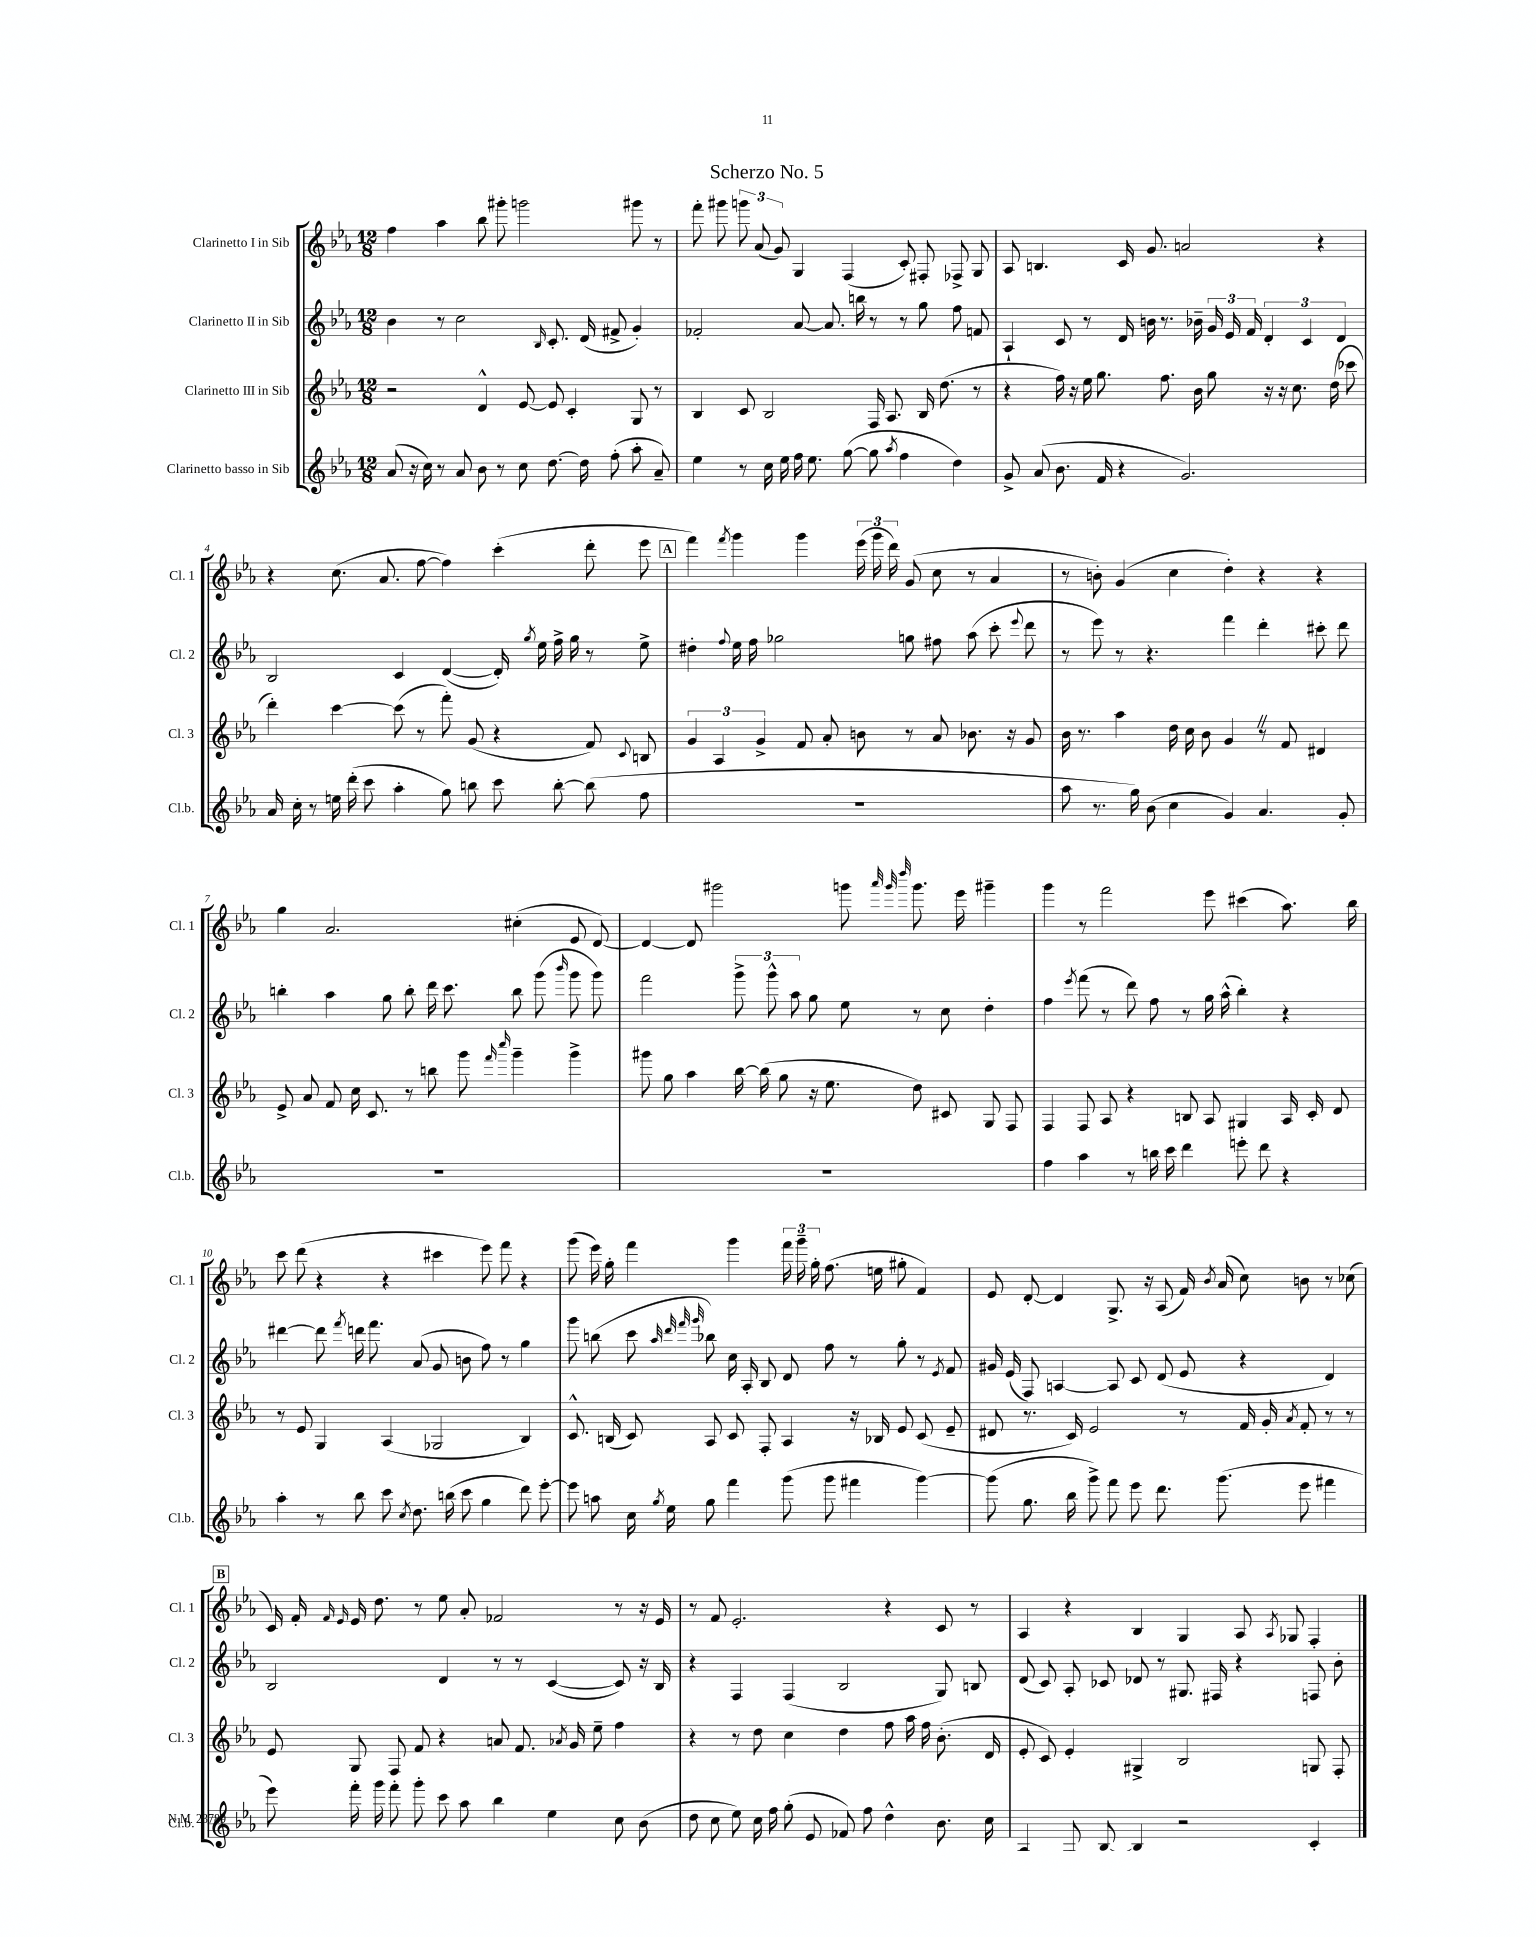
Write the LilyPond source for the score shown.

\header { title = "Scherzo No. 5" }
<<
\new StaffGroup <<
\new Staff = "s0" \with { instrumentName = "Clarinetto I in Sib" shortInstrumentName = "Cl. 1" } {
    \clef treble \key ees \major \numericTimeSignature \time 12/8
    \autoBeamOff f''4 aes''4 bes''8 gis'''8-. g'''2 gis'''8 r8 |
    f'''8-. gis'''8 \tuplet 3/2 { g'''8 aes'8( g'8) } g4 f4( c'8-.) fis8-. fes8-> g8 |
    aes8 b4. c'16 g'8. a'2 r4 |
    r4 c''8.( aes'8. f''8~ f''4) c'''4-.( d'''8-. ees'''8 |
    \mark \markup { \box "A" } f'''4) \acciaccatura { f'''8 } g'''4 g'''4 \tuplet 3/2 { ees'''16( g'''16 d'''16) } g'8( c''8 r8 aes'4 |
    r8 b'8-.) g'4( c''4 d''4-.) r4 r4 |
    g''4 aes'2. cis''4-.( ees'8 d'8~) |
    d'4~ d'8 gis'''2 g'''8 \grace { aes'''32 g'''32 d''''32 } g'''8. ees'''16 gis'''4-- |
    g'''4 r8 f'''2 ees'''8 cis'''4( aes''8.) bes''16 |
    c'''8 d'''8( r4 r4 cis'''4 ees'''8) f'''8 r4 |
    g'''8( ees'''16) g''16-. f'''4 g'''4 \tuplet 3/2 { f'''16 g'''16-- g''16-. } f''8.( e''16 gis''8-. f'4) |
    ees'8 d'8~-. d'4 g8.-> r16 aes8( f'16) \acciaccatura { bes'8 } aes'16( c''8) b'8 r8 ces''8( |
    \mark \markup { \box "B" } c'16) f'16-. \grace { f'16 ees'16 } ees'16 d''8. r8 ees''8 aes'8-. fes'2 r8 r16 ees'16 |
    r8 f'8 ees'2.-. r4 c'8 r8 |
    aes4 r4 bes4 g4 aes8 \acciaccatura { aes8 } ges8 f4-. \bar "|." |
}
\new Staff = "s1" \with { instrumentName = "Clarinetto II in Sib" shortInstrumentName = "Cl. 2" } {
    \clef treble \key ees \major \numericTimeSignature \time 12/8
    \autoBeamOff bes'4 r8 c''2 \grace { bes16 } c'8.-. d'16( fis'8-> g'4-.) |
    fes'2-. aes'8~ aes'8. b''16 r8 r8 g''8 f''8 f'8 |
    aes4-! c'8 r8 d'16 b'16 r8. bes'16-- \tuplet 3/2 { g'16 ees'16 f'16 } \tuplet 3/2 { d'4-. c'4 d'4 } |
    bes2 c'4 d'4~( d'16-.) \acciaccatura { g''8 } ees''16 f''16-> g''16 r8 ees''8-> |
    \mark \markup { \box "A" } dis''4-. \appoggiatura { f''8 } ees''16 f''16 ges''2 g''8 fis''8 aes''8( c'''8-. \appoggiatura { ees'''8 } d'''8 |
    r8 ees'''8) r8 r4. f'''4 d'''4-. cis'''8-. d'''8 |
    b''4-. aes''4 g''8 b''8-. d'''16 c'''8. b''8 g'''8( \grace { bes'''16 } g'''8 g'''8) |
    f'''2 \tuplet 3/2 { g'''8-> g'''8-^ aes''8 } g''8 ees''8 r8 c''8 d''4-. |
    f''4 \acciaccatura { ees'''8 } f'''8( r8 d'''8) f''8 r8 g''16 aes''16-^( bes''4-.) r4 |
    dis'''4~ dis'''8 \acciaccatura { f'''8 } d'''16 f'''8. aes'8( g'8 b'8 f''8) r8 g''4 |
    g'''8 b''8( c'''8 \grace { aes''32 d'''32 f'''32 g'''32 } bes''8) c''16 aes16-. bes8 d'8 f''8 r8 g''8-. r8 \acciaccatura { ees'8 } f'8 |
    gis'16 ees'16( f8) a4~ a8 c'8 d'8( ees'8 r4 d'4) |
    \mark \markup { \box "B" } bes2 d'4 r8 r8 c'4~( c'8) r16 bes16 |
    r4 f4 f4( bes2 g8) b8 |
    d'8( c'8) aes8-. ces'8 des'8 r8 gis8. fis16 r4 f8 bes'8-. \bar "|." |
}
\new Staff = "s2" \with { instrumentName = "Clarinetto III in Sib" shortInstrumentName = "Cl. 3" } {
    \clef treble \key ees \major \numericTimeSignature \time 12/8
    \autoBeamOff r2 d'4-^ ees'8~ ees'8 c'4-. g8 r8 |
    bes4 c'8 bes2 f16 aes8. bes16 d''8.( r8 |
    r4 f''16) r16 ees''16 g''8. f''8. bes'16 g''8 r16 r16 c''8. d''16( ces'''8 |
    d'''4-.) c'''4~ c'''8( r8 f'''8-.) g'8( r4 f'8) \appoggiatura { c'8 } b8 |
    \mark \markup { \box "A" } \tuplet 3/2 { g'4 aes4 g'4-> } f'8 aes'8-. b'8 r8 aes'8 bes'8. r16 g'8 |
    bes'16 r8. aes''4 d''16 c''16 bes'8 g'4 \once \override BreathingSign.text = \markup { \musicglyph "scripts.caesura.straight" } \breathe r8 f'8 dis'4 |
    ees'8-> aes'8 f'8 c''16 c'8. r8 b''8 g'''8 \grace { f'''16 c''''16 } g'''4-- g'''4-> |
    gis'''8 g''8 aes''4 bes''16~ bes''16( g''8 r16 ees''8. d''8) cis'8 g8 f8 |
    f4 f8 aes8 r4 b8 aes8 gis4 aes16 c'16-. d'8 |
    r8 ees'8 g4 aes4( ges2 bes4) |
    c'8.-^ b16( c'8) aes8 c'8 f8-. aes4 r16 bes16 ees'8 c'8( ees'8-- |
    dis'8 r8. c'16) ees'2 r8 f'16 g'16-. \acciaccatura { aes'8 } f'8-. r8 r8 |
    \mark \markup { \box "B" } ees'8 g8 f8 f'8 r4 a'8 f'8. \acciaccatura { aes'8 } g'16 ees''8-- f''4 |
    r4 r8 d''8 c''4 d''4 f''8 aes''16 f''16 bes'8.-.( d'16 |
    ees'8-. c'8) ees'4-. gis4-> bes2 g8 f8-. \bar "|." |
}
\new Staff = "s3" \with { instrumentName = "Clarinetto basso in Sib" shortInstrumentName = "Cl.b." } {
    \clef treble \key ees \major \numericTimeSignature \time 12/8
    \autoBeamOff aes'8( r16 c''16) r8 aes'8 bes'8 r8 c''8 d''8.~ d''16 f''8-.( aes''8-. aes'8--) |
    ees''4 r8 c''16 ees''16 f''16 ees''8. g''8~( g''8 \acciaccatura { aes''8 } f''4 d''4) |
    g'8-> aes'8( bes'8. f'16 r4 g'2.) |
    aes'16 c''16-. r8 e''16 d'''16-.( c'''8 aes''4-. g''8) b''8 c'''8 b''8~-. b''8( f''8 |
    \mark \markup { \box "A" } R1. |
    aes''8 r8. g''16) bes'8( c''4 g'4) aes'4. g'8-. |
    R1. |
    R1. |
    f''4 aes''4 r8 b''16 c'''16 d'''4 e'''8-. d'''8 r4 |
    aes''4-. r8 bes''8 c'''8 \acciaccatura { c''8 } d''8. b''16( c'''8 g''4 d'''8) ees'''8~-. |
    ees'''8 a''8 c''16 \acciaccatura { g''8 } ees''16 g''8 f'''4 g'''8( g'''8 fis'''4 g'''4~) |
    g'''8( g''8. bes''16 g'''8->) f'''8 ees'''8 d'''8. g'''8.( ees'''8 fis'''4 |
    \mark \markup { \box "B" } ees'''8) f'''16-. g'''16 f'''8-. g'''8-. c'''8 aes''8 bes''4 ees''4 c''8 bes'8( |
    d''8 c''8 ees''8) c''16 f''16 g''8-.( ees'8 fes'8) f''8 d''4-^ bes'8. c''16 |
    aes4-! g8 bes8~ bes4 r2 c'4-. \bar "|." |
}
>>
>>
